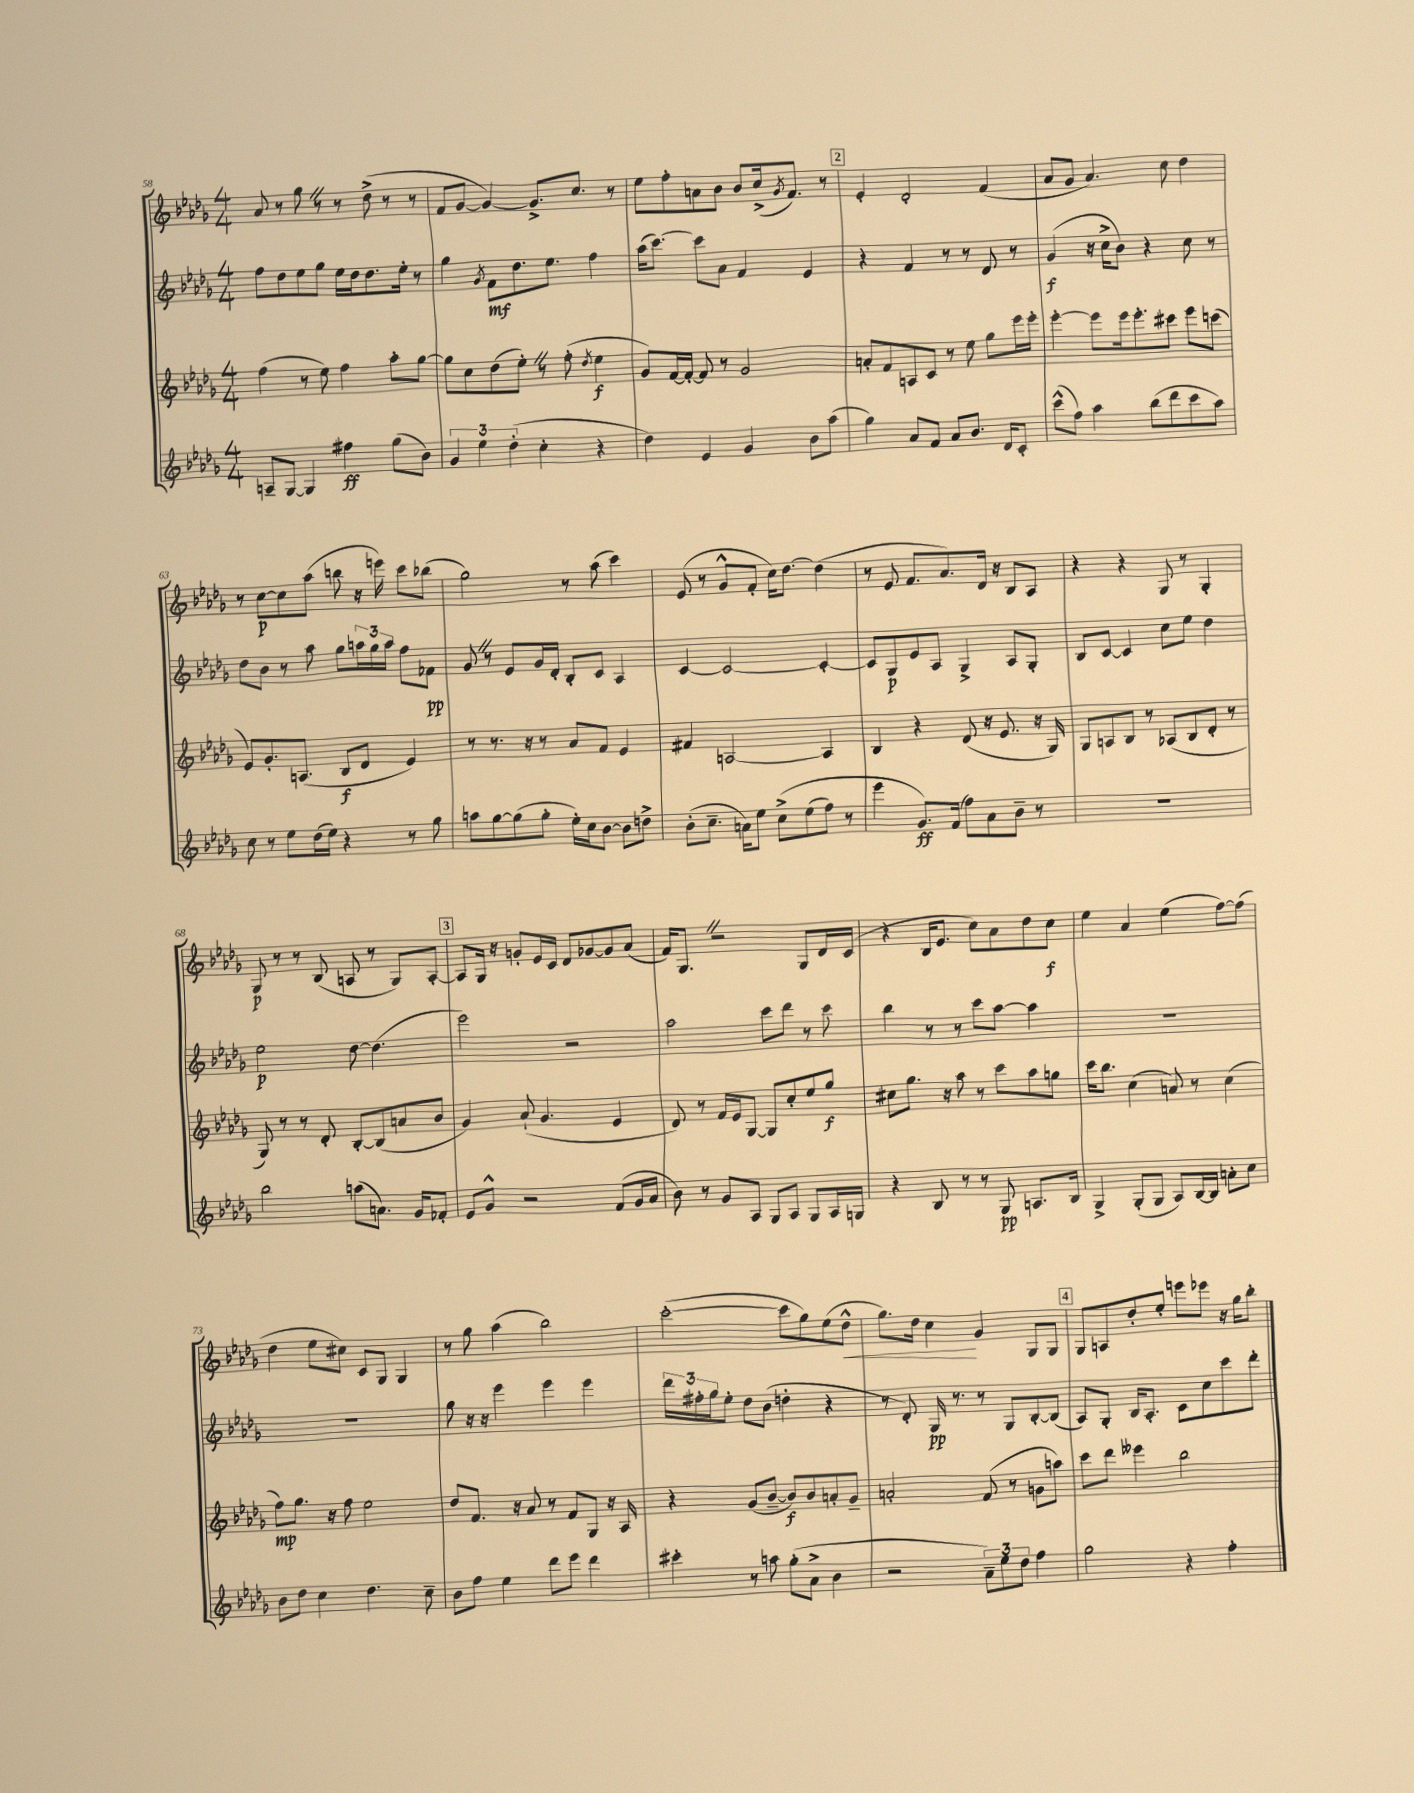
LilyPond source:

<<
\new StaffGroup <<
\new Staff = "s0" {
    \clef treble \key des \major \numericTimeSignature \time 4/4
    aes'8 r8 ges''8 \once \override BreathingSign.text = \markup { \musicglyph "scripts.caesura.straight" } \breathe r8 r8 des''8->( r8 r8 |
    f'8 ges'8~ ges'4~) ges'8.-> c''8. r8 |
    ees''8 f''8-. a'8 bes'8 bes'8 c''16->( \acciaccatura { ges'8 } f'8.) r8 |
    \mark \markup { \box "2" } ees'4-. des'2-. f'4( |
    aes'8 ges'8 aes'4.) c''8 des''4 |
    r8 c''8~\p c''8 aes''8( b''8 r16 e'''16) c'''8 bes''8( |
    ges''2) r8 aes''8( c'''4) |
    ees'8( r8 ges'8-^ f'8-. c''16) des''8.~ des''4( |
    r8 ees'8 f'8. aes'8.) des'16 r16 bes8 aes8 |
    r4 r4 ges8 r8 ges4-. |
    ges8\p r8 r8 bes8( a8 r8 ges8) a8~-. |
    \mark \markup { \box "3" } a8 ges16 r16 g'8-. ees'16 c'16 des'8 ges'8~ ges'8 aes'8( |
    f'16) ges8. \once \override BreathingSign.text = \markup { \musicglyph "scripts.caesura.straight" } \breathe r2 ges8 des'16 c'16( |
    r4 bes16 ees'8. c''8) aes'8 des''8 c''8\f |
    ees''4 aes'4 ees''4( f''8~) f''8( |
    des''4 ees''8 cis''8) c'8 ges8 ges4 |
    r8 ges''8 aes''4( bes''2) |
    c'''2~-.( c'''8 ges''8) ees''8( des''8-^\< |
    ges''8.) des''16 c''4\! ges'4 ges8 ges8 |
    \mark \markup { \box "4" } ges8 a8 des''8-. ees''8-. e'''8 ees'''8 r16 ges''16 bes''8-. \bar "|." |
}
\new Staff = "s1" {
    \clef treble \key des \major \numericTimeSignature \time 4/4
    f''8 des''8 ees''8 ges''8 ees''16 des''16 des''8. ees''16-. r8 |
    ges''4 \acciaccatura { ges'8 } f'8\mf des''8. ees''8. f''4 |
    aes''16( c'''8.~) c'''8 aes'8 f'4 ees'4 |
    \mark \markup { \box "2" } r4 f'4 r8 r8 des'8 r8 |
    ges'4\f( r16 c''16-> bes'8) r4 c''8 r8 |
    des''8 bes'8 r8 aes''8 ges''8 \tuplet 3/2 { a''16 ges''16 a''16 } f''8 fes'8\pp |
    ges'8 \once \override BreathingSign.text = \markup { \musicglyph "scripts.caesura.straight" } \breathe r8 ees'8 ges'16 des'16-. bes8-. c'8 aes4 |
    c'4~ c'2~ c'4~-. |
    c'8 ges8\p ees'8 aes8 ges4-> aes8 ges8-. |
    bes8 c'8~ c'4 c''8 ees''8 des''4 |
    ees''2\p des''8~ des''4.( |
    \mark \markup { \box "3" } ees'''2) r2 |
    aes''2 c'''8 des'''8 r8 c'''8 |
    bes''4 r8 r8 c'''8 aes''8~ aes''4 |
    R1 |
    R1 |
    ges''8 r16 r16 ees'''4 ees'''4 ees'''4 |
    \tuplet 3/2 { des'''16 fis''16-. ges''16 } ees''8-. des''8 bes'8( d''4-. r4 |
    r8 des'8-.) ges16\pp r8. r8 ges8 bes8~-. bes8( |
    \mark \markup { \box "4" } aes8) ges8-. bes16 aes8.-. c'8 c''8 c'''8 des'''8-. \bar "|." |
}
\new Staff = "s2" {
    \clef treble \key des \major \numericTimeSignature \time 4/4
    f''4( r8 ees''8) f''4 aes''8-. ges''8~ |
    ges''8 c''8 des''8( ees''8-.) \once \override BreathingSign.text = \markup { \musicglyph "scripts.caesura.straight" } \breathe r8 f''8-.( \acciaccatura { des''8 } ees''4\f |
    ges'8) f'16~ f'16~-. f'8 r8 ges'2 |
    \mark \markup { \box "2" } a'8-. f'8 a8 c'8 r8 ees''8 ges''8 ees'''16 ees'''16-. |
    ees'''4~-. ees'''8 ees'''16 ees'''8.-. cis'''8 ees'''8 c'''8( |
    ees'8) ges'8.-. a8.( bes8\f des'8 ees'4) |
    r8 r8. r16 r8 aes'8 f'8 ees'4 |
    fis'4 a2~ a4 |
    bes4 r4 des'8( r16 ees'8. r16 ges16) |
    ges8 a8 bes8 r8 aes8( bes8 des'8-. r8 |
    ges8) r8 r8 des'8-. bes8~-. bes8( a'8 bes'8 |
    \mark \markup { \box "3" } ges'4) aes'8-!( ges'4. ees'4 |
    des'8) r8 f'16 ees'16 ges8~ ges8 c''8-. ees''8 ges''8\f |
    cis''8 ges''8. r16 aes''8 r8 c'''8 aes''8 g''8 |
    c'''16 bes''8. c''4( a'8) r8 c''4( |
    f''8\mp) ges''8. r16 f''8 ees''2 |
    des''8 f'8. r16 aes'8 r8 f'8 ges8 r16 aes16 |
    r4 ges'8( bes'8~-- bes'8\f) bes'8 a'8-. ges'8-- |
    a'2-. f'8( r8 g'8 a''8) |
    \mark \markup { \box "4" } c'''8 des'''8 eeses'''4 bes''2 \bar "|." |
}
\new Staff = "s3" {
    \clef treble \key des \major \numericTimeSignature \time 4/4
    a8-- ges8~ ges4 fis''4\ff ges''8( bes'8) |
    \tuplet 3/2 { ges'4 ees''4 des''4-.( } c''4-. r4 |
    des''4) ees'4 ges'4 bes'8 aes''8( |
    \mark \markup { \box "2" } ges''4) aes'8 f'8 aes'8 bes'8. des'16 c'8-. |
    c'''8-^( f''8) aes''4 bes''8( des'''8 c'''8 aes''8) |
    c''8 r8 ees''8 des''16( ees''16) r4 r8 ges''8 |
    a''8 ges''8~ ges''8( ges''8-. ees''16-.) c''16 bes'8~ bes'8 d''8-> |
    bes'8-.( c''8.-- a'16) ees''8 c''8->\( ees''8( f''8) r8 |
    ees'''4 ges'8.\ff\) f'16( f''8) aes'8 bes'8-- r8 |
    r1 |
    bes''2 a''8( a'8.) ges'16 fes'8-. |
    \mark \markup { \box "3" } ees'8 ges'8-^ r2 f'8( ges'16 aes'16 |
    bes'8) r8 ges'8 aes8 ges8 aes8 ges8 aes16 g16 |
    r4 bes8 r8 r8 ges8\pp a8. bes16 |
    ges4-> ges8-.( ges8 aes8) bes16~ bes16 a'8-. c''8 |
    bes'8 des''8 c''4 des''4. c''8-- |
    bes'8 f''8 ees''4 des'''8 ees'''8 des'''4 |
    cis'''4-. r8 a''8 ges''8-.( aes'8-> bes'4 |
    r2 \tuplet 3/2 { aes'8--) ees''8 des''8 } f''4 |
    \mark \markup { \box "4" } ges''2 r4 f''4-. \bar "|." |
}
>>
>>
\layout { \context { \Score currentBarNumber = #58 } }
